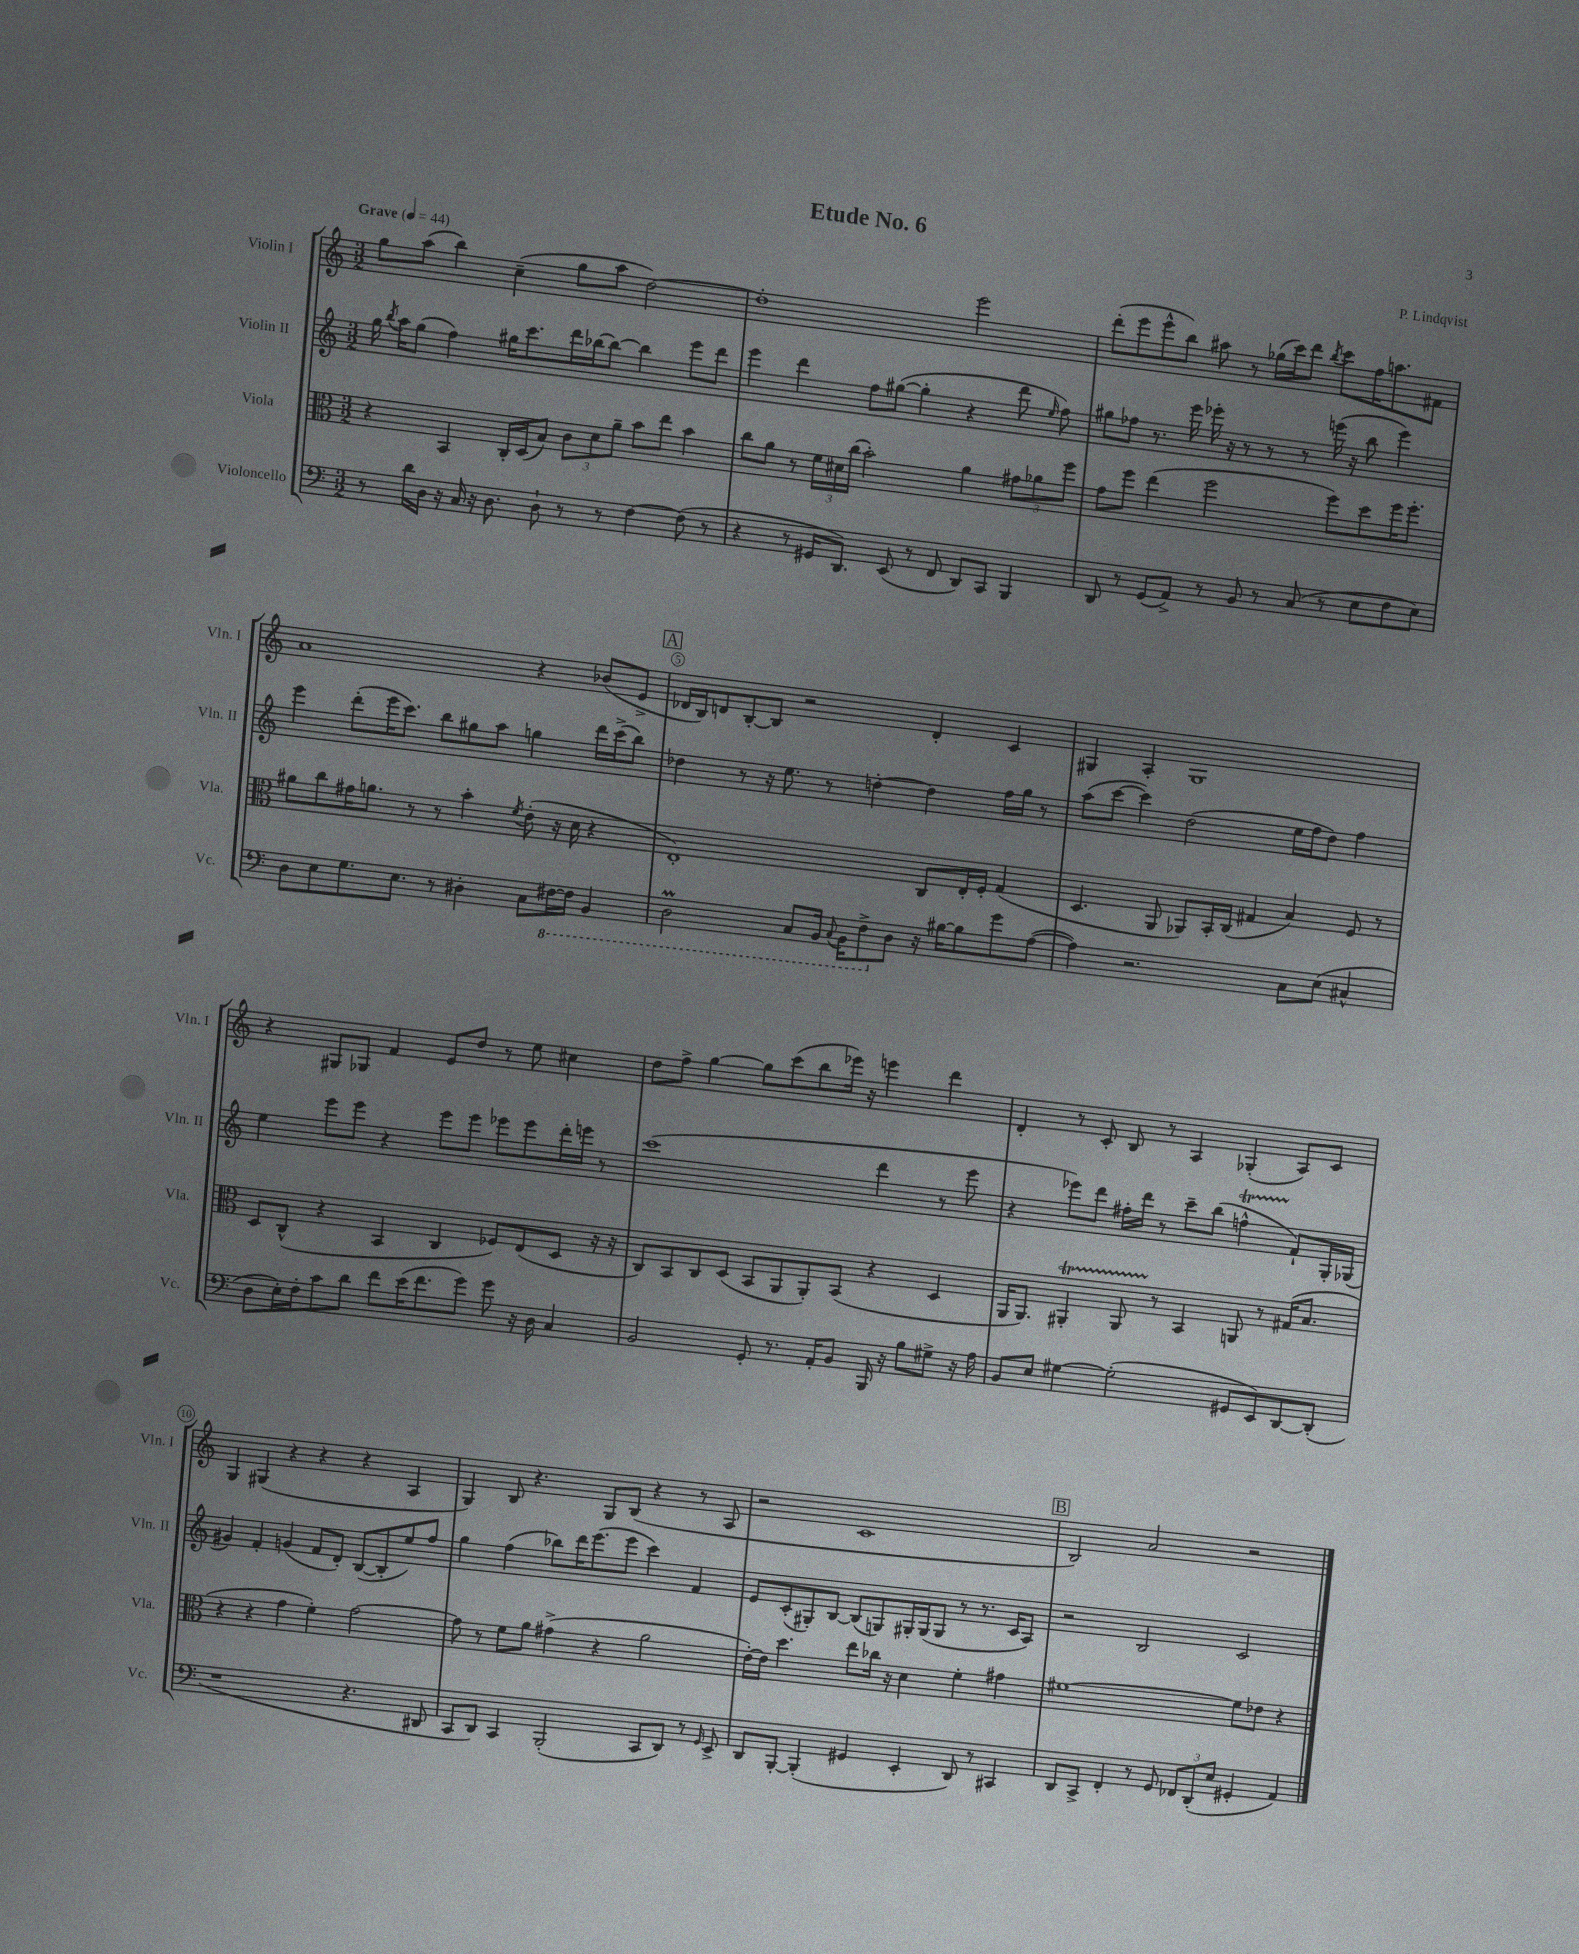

**kern	**kern	**kern	**kern
*part4	*part3	*part2	*part1
*staff4	*staff3	*staff2	*staff1
*I"Violoncello	*I"Viola	*I"Violin II	*I"Violin I
*I'Vc.	*I'Vla.	*I'Vln. II	*I'Vln. I
*clefF4	*clefC3	*clefG2	*clefG2
*k[]	*k[]	*k[]	*k[]
*M3/2	*M3/2	*M3/2	*M3/2
*MM44	*MM44	*MM44	*MM44
=1	=1	=1	=1
!	!	!	!LO:TX:a:B:t=Grave
8r	4r	16gg\	8gg\L
.	.	8qbb/	.
.	.	16aa\KL	.
16d\LL	.	(8gg\J	(8aa\J
16D\JJ	.	.	.
16r	4BB/	4ff\)	4bb\)
16C/	.	.	.
16r	.	.	.
8.D\	.	.	.
.	16C'/LL	16gg#X\KL	(4cc~\
.	(16D/J	8.ccc\	.
8D`\	8B/J)	.	.
8r	12c\L	16ddd\L	8gg\L
.	.	[16bb-X\J	.
.	12d\	.	.
8r	.	8bb-\J_	8aa\J
.	12a~\J	.	.
[4F\	8b\L	4bb-\]	[2dd\)
.	8ee\J	.	.
(8F\]	4b\	8eee\L	.
8r	.	8ddd\J	.
=2	=2	=2	=2
4r	8cc\L	4eee\	1dd']
.	8a\J	.	.
8r	8r	4ddd\	.
16GG#X/KL	24f\LL	.	.
.	24d#X\	.	.
8.DD/J)	.	.	.
.	(24cc\JJ	.	.
.	2b'\)	8ff\L	.
(8EE/	.	([8gg#X\J	.
8r	.	4gg#'\]	.
8FF/	.	.	.
8DD/L)	4a\	4r	2eee\
8CC/J	.	.	.
4BBB/	12g#X\L	8ddd\	.
.	12a-X\	.	.
.	.	16qqee/	.
.	.	8ff\)	.
.	12ff\J	.	.
=3	=3	=3	=3
8DD/	8g\L	8gg#X\L	(8ddd'\L
8r	8ff\J	8ff-X\J	8eee\
(8GG/L	(4ee\	8.r	8eee^^\
8AA^/J)	.	.	8bb\J)
.	.	16eee\	.
8r	2ff\	16eee-X'\	8aa#X\
.	.	16r	.
8BB/	.	8r	8r
8r	.	8r	(16gg-X\LL
.	.	.	16ccc\J)
(8C/	.	8r	8ddd\J
.	.	.	8qbb/
8r	8ff\L)	(16eeen\	8ccc\L
.	.	16r	.
8E\L	8dd\	8bb\	16ff\K
.	.	.	8.aan\
8F\	16ff\K	4eee\)	.
.	8.ff'\J	.	.
8E\J)	.	.	8f#X\J
!!LO:LB:g=z
=4	=4	=4	=4
8D\L	8a#X\L	4eee\	1a
8E\	8cc\	.	.
8.G\	16g#X\K	(8ddd'\L	.
.	8.an\J	.	.
.	.	16eee\K	.
8.E\J	.	8.ccc\J)	.
.	8r	.	.
8r	8r	8bb\L	.
4D#X'\	4b'\	8gg#X\	.
.	.	8aa\J	.
.	8qf/	.	.
8C\L	(8e'\	4ggn\	4r
*8ba	*	*	*
[16FF#X\L	16r	.	.
16FF#\JJ]	16d\	.	.
4BBB/	4r	16ddd\LL	(8b-X/L
.	.	(16ccc^\J	.
.	.	8bb\J)	8e^/J
!!LO:REH:place=s1:t=A
=5	=5	=5	=5
2DDM\	1E')	4dd-X\	16d-X/LL
.	.	.	16B/J)
.	.	.	8dn/
.	.	8r	[8B'/
.	.	16r	8B/J]
.	.	8.ee\	.
8CC/L	.	.	2r
16BBB/Jk	.	8r	.
8qqCC/	.	.	.
16BBB\KL	.	.	.
8FF^\	.	[4ddn'\	.
*X8ba	*	*	*
8D\J	.	.	.
16r	8C/L	4dd\]	4d'/
[16B#X\KL	.	.	.
8B#\]	16E'/L	.	.
.	16F'/JJ	.	.
8g\	(4G/	16ff\LL	4c/
.	.	16gg\JJ	.
([8A\J	.	8r	.
=6	=6	=6	=6
4A\])	4.D/	(8aa\L	4G#X/
.	.	[8ccc\J	.
2.r	.	4ccc\])	4A'/
.	8AA/	.	.
.	8AA-X/L)	(2dd\	1G#
.	16BB'/L	.	.
.	(16C/JJ	.	.
.	4G#X/	.	.
8C\L	4B/)	16ee\LL	.
.	.	16ff\J	.
(8E\J	.	8dd\J)	.
4C#X^^/	8F/	4ff\	.
.	8r	.	.
!!LO:LB:g=z
=7	=7	=7	=7
8D\L	8D/L	4ee\	4r
16E'\L)	(8C^^/J	.	.
16F'\J	.	.	.
8c\	4r	8eee\L	8G#X/L
8d\J	.	8eee\J	8G-X/J
8f\L	4BB/	4r	4f/
(16e\K	.	.	.
8.f\	.	.	.
.	4C/	8eee\L	8e/L
8g\J)	.	8eee\J	8dd/J
8g\	8F-X/L)	8eee-X\L	8r
16r	(8E/	8eee-\	8ee\
16D\	.	.	.
4C/	8D/J	16ddd'\L	4cc#X\
.	.	16eeen\JJ	.
.	16r	8r	.
.	16r	.	.
=8	=8	=8	=8
2BB/	8C/L)	(1ccc	8dd\L
.	8BB/	.	8ff^\J
.	8C/	.	[4gg\
.	(8D/J	.	.
8GG'/	8BB/L	.	8gg\L]
8.r	8AA/	.	(8ccc\
.	8AA'/)	.	8bb\
16AA'/KL	.	.	.
8BB/J	(8BB/J	.	16eee-X\Jk)
.	.	.	16r
16BBB/	4r	4ddd\	4eeen\
16r	.	.	.
8B\L	.	.	.
8G#X^\J	4D/	8r	4ddd\
16r	.	8eee\	.
16A\	.	.	.
=9	=9	=9	=9
8BB/L	16AA/KL	4r	4d'/
.	8.AA/J)	.	.
8E/J	.	.	.
[4G#X\	4AA#Xt'/	8eee-X\L)	8r
.	.	8ddd\J	8c'/
(2G#'\]	8AA#TTT/	16ff#X'\LL	8B/
.	.	16ddd\JJ	.
.	8r	8r	8r
.	4BB/	8ccc~\L	4A/
.	.	(8bb\J	.
8GG#X/L	8AAn/	4ffnT^^\	(4G-X'/
8EE/)	8r	.	.
[8DD/	(16G#X/KL	8f`/L)	8A/L)
.	8.B/J	.	.
(8DD'/J]	.	16G'/L	8c/J
.	.	(16G-X/JJ	.
!!LO:LB:g=z
=10	=10	=10	=10
1r	4r	4g#X/)	4G/
.	4r	4f'/	(4G#X/
.	4g\	(4gn/	4r
.	4f'\)	8f/L	4r
.	.	8d'/J)	.
4.r	[2g\	([8B/L	4r
.	.	8B'/]	.
.	.	8ee/)	4A/
8DD#X/	.	8ff/J	.
=11	=11	=11	=11
8CC/L	8g\]	4gg\	4G/)
8DD/J)	8r	.	.
4CC/	8f\L	(4ff\	8B/
.	8a\J	.	4.r
(2BBB'/	(4g#X^\	8bb-X\L)	.
.	.	16ddd\K	.
.	.	(8.eee\	.
.	4r	.	8G/L
.	.	8eee\J	(8B/J
8CC/L	2a\	4ccc\)	4r
8DD/J)	.	.	.
8r	.	4f/	8r
16qqGG/	.	.	.
8EE^/	.	.	8A/
=12	=12	=12	=12
8DD/L	[16e'\LL)	8e/L	2r
.	16e\JJ]	.	.
[8BBB'/J	4.dd\	(8c'/	.
(4BBB'/]	.	8G#X'/)	.
.	.	[8B/J	.
4GG#X/	8ee\L	(8B/L]	1c
.	16cc-X\Jk	8Gn/)	.
.	16r	.	.
4EE'/	4d\	16G#X'/L	.
.	.	(16G#/J	.
.	.	8G#/J	.
8DD/)	4f'\	8r	.
8r	.	8.r	.
4CC#X/	4g#X\	.	.
.	.	16c/KL	.
.	.	8A/J)	.
!!LO:REH:place=s1:t=B
=13	=13	=13	=13
8DD/L	[1f#X	2r	2B/)
8CC^/J	.	.	.
4FF'/	.	.	.
8r	.	2B/	2a/
8GG/	.	.	.
12FF-X/L	.	.	.
(12DD'/	.	.	.
12E/J	.	.	.
4GG#X'/	8f#\L]	2c/	2r
.	8e-X\J	.	.
4AA/)	4r	.	.
==	==	==	==
*-	*-	*-	*-
